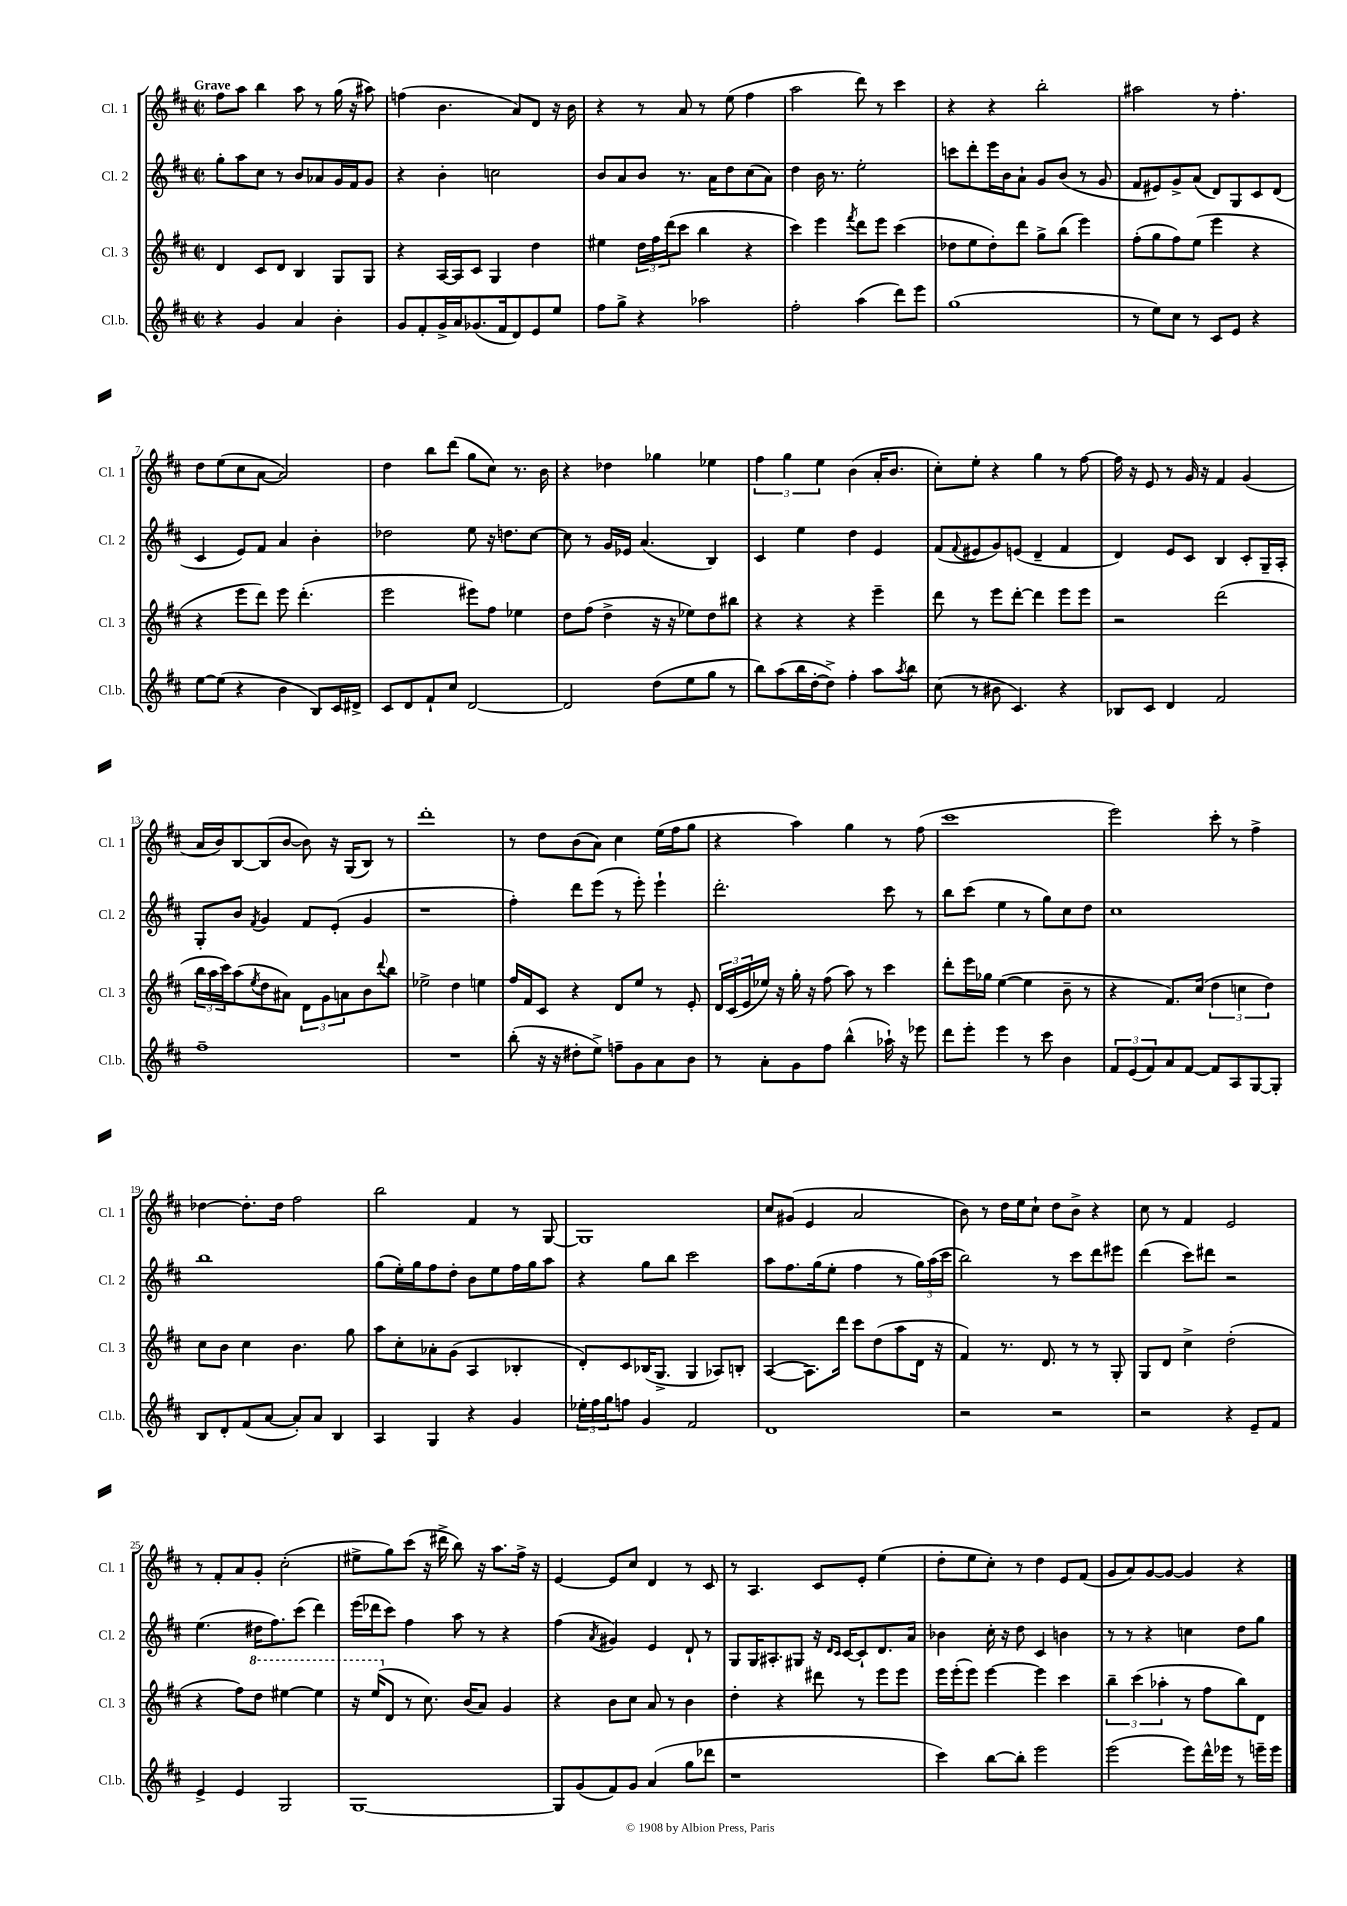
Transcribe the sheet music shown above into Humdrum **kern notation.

**kern	**kern	**kern	**kern
*staff4	*staff3	*staff2	*staff1
*clefG2	*clefG2	*clefG2	*clefG2
*k[f#c#]	*k[f#c#]	*k[f#c#]	*k[f#c#]
*M2/2	*M2/2	*M2/2	*M2/2
*met(c|)	*met(c|)	*met(c|)	*met(c|)
4r	4d	8gg'	8ff#
.	.	8aa	8aa
4g	8c#	8cc#	4bb
.	8d	8r	.
4a	4B	8b	8aa
.	.	8a-	8r
4b'	8G	16g	(16gg
.	.	16f#	16r
.	8G	8g	8aa#)
=	=	=	=
8g	4r	4r	(4ff
8f#'	.	.	.
16g^	[16A	4b'	4.b
16a	16A]	.	.
(8.g-	8c#	.	.
.	4G	2cc	.
16f#	.	.	.
8d)	.	.	8a)
8e	4dd	.	8d
8ee	.	.	16r
.	.	.	16b
=	=	=	=
8ff#	4ee#	8b	4r
8gg^	.	8a	.
4r	24dd	8b	8r
.	24ff#	.	.
.	(24ddd	.	.
.	8ccc#	8.r	8a
2aa-	4bb	.	8r
.	.	16a	.
.	.	8dd	(8ee
.	4r	(8cc#	4ff#
.	.	8a)	.
=	=	=	=
2ff#'	4ccc#)	4dd	2aa
.	4eee	16b	.
.	.	8.r	.
.	8qfff#	.	.
(4aa	8ddd	2ee'	8ddd)
.	8eee	.	8r
8ddd)	(4ccc#	.	4ccc#
8eee	.	.	.
=	=	=	=
(1gg	8dd-	8ccc	4r
.	8ee	8ddd'	.
.	8dd-')	16eee	4r
.	.	16b	.
.	8ddd	8a`	.
.	8gg^	8g	2bb'
.	(8bb	(8b	.
.	4eee)	8r	.
.	.	8g	.
=	=	=	=
8r	(8ff#'	8f#	2aa#
8ee)	8gg	8e#)	.
8cc#	8ff#)	8g^	.
8r	(8ee	(8a	.
8c#	4eee	8d)	8r
8e	.	8G	4.ff#'
4r	4r	8c#	.
.	.	(8d	.
=	=	=	=
[8ee	4r	4c#	8dd
(8ee]	.	.	(8ee
4r	8eee	8e)	8cc#
.	8ddd)	8f#	[8a
4b	8eee	4a	2a])
.	(4.ddd'	.	.
8B)	.	4b'	.
16c#	.	.	.
16d#^	.	.	.
=	=	=	=
8c#	2eee	2dd-	4dd
8d	.	.	.
8f#`	.	.	8bb
8cc#	.	.	(8ddd
[2d	8eee#)	8ee	8gg
.	8ff#	16r	8cc#)
.	.	8.dd	.
.	4ee-	.	8.r
.	.	[8cc#	.
.	.	.	16b
=	=	=	=
2d]	8dd	8cc#]	4r
.	(8ff#	8r	.
.	4dd^	16g	4dd-
.	.	16e-	.
.	.	(4.a	.
(8dd	16r	.	4gg-
.	16r	.	.
8ee	8ee-)	.	.
8gg	8dd	4B)	4ee-
8r	8bb#	.	.
=	=	=	=
8bb)	4r	4c#	6ff#
(8aa	.	.	.
.	.	.	6gg
16bb	4r	4ee	.
[16dd'	.	.	.
.	.	.	6ee
8dd^])	.	.	.
4ff#'	4r	4dd	(4b
8aa	4eee~	4e	16a'
.	.	.	8.b
8qaa	.	.	.
8bb	.	.	.
=	=	=	=
(8cc#	8ddd	(8f#	8cc#')
.	.	8qqf#	.
8r	8r	8e#	8ee'
8b#	8eee	8g)	4r
4.c#)	[8ddd'	(8e	.
.	4ddd]	4d~	4gg
4r	8eee	4f#	8r
.	8eee	.	[8ff#
=	=	=	=
8B-	2r	4d)	16ff#]
.	.	.	16r
8c#	.	.	8e
4d	.	8e	8r
.	.	8c#	16g
.	.	.	16r
2f#	(2ddd	4B	4f#
.	.	8c#'	(4g
.	.	16G~	.
.	.	16A'	.
=	=	=	=
1ff#~	24bb	8G'	16a
.	24aa	.	.
.	.	.	16b)
.	24ccc#)	.	.
.	(8aa	8b	[8B
.	8qee	8qf#	.
.	8dd	4g	(8B]
.	8a#)	.	[8b
.	12d	8f#	8b])
.	12g	.	.
.	.	(8e'	16r
.	12a	.	.
.	.	.	(16G
.	8b	4g	8B)
.	8qqddd	.	.
.	8bb	.	8r
=	=	=	=
1r	2ee-^	1r	1ddd'
.	4dd	.	.
.	4ee	.	.
=	=	=	=
(8bb'	16ff#	4ff#')	8r
.	16f#	.	.
16r	8c#	.	8dd
16r	.	.	.
8dd#'	4r	8ddd	(8b
8ee^)	.	(8eee	8a)
8ff~	8d	8r	4cc#
8g	8ee	8eee')	.
8a	8r	4eee`	(16ee
.	.	.	16ff#
8b	8e'	.	8gg
=	=	=	=
8r	24d	2.ddd'	4r
.	(24c#	.	.
.	24e	.	.
8a'	16ee-)	.	.
.	16r	.	.
8g	16gg'	.	4aa)
.	16r	.	.
8ff#	(8ff#	.	.
(4bb^^	8aa)	.	4gg
.	8r	.	.
16aa-`)	4ccc#	8ccc#	8r
16r	.	.	.
8eee-	.	8r	(8ff#
=	=	=	=
8ddd	8ddd'	8bb	1ccc#
8eee'	16eee	(8ccc#	.
.	16gg-	.	.
4eee	([4ee	4ee	.
8r	4ee]	8r	.
8ccc#	.	8gg)	.
4b	8b~	8cc#	.
.	8r	8dd	.
=	=	=	=
12f#	4r	1cc#	2eee)
(12e	.	.	.
12f#)	.	.	.
8a	8.f#)	.	.
[8f#	.	.	.
.	(16cc#	.	.
8f#]	6dd	.	8ccc#'
8A	.	.	8r
.	6cc	.	.
[8G	.	.	4ff#^
.	6dd)	.	.
8G']	.	.	.
=	=	=	=
8B	8cc#	1bb	[4dd-
8d'	8b	.	.
(8f#	4cc#	.	8.dd-']
[8a	.	.	.
.	.	.	16dd-
8a'])	4.b	.	2ff#
8a	.	.	.
4B	.	.	.
.	8gg	.	.
=	=	=	=
4A	8aa	(8gg	2bb
.	8cc#'	16ee')	.
.	.	16gg	.
4G	8a-'	8ff#	.
.	(8g	8dd'	.
4r	4A	8b	4f#
.	.	8ee	.
4g	4B-'	16ff#	8r
.	.	16gg	.
.	.	8aa	[8G
=	=	=	=
24ee-'	8d')	4r	1G]
24ff#	.	.	.
24gg	.	.	.
8ff	8c#	.	.
4g	(16B-	8gg	.
.	8.G^	.	.
.	.	8bb	.
2f#	4G	2ccc#	.
.	8A-)	.	.
.	8B'	.	.
=	=	=	=
1d	([4A	8aa	8cc#
.	.	8.ff#	(8g#
.	8.A])	.	4e
.	.	(16gg	.
.	.	8ee'	.
.	16ddd	.	.
.	8ccc#	4ff#	2a
.	(8dd	.	.
.	8aa	8r	.
.	16d	24gg)	.
.	.	(24aa	.
.	16r	.	.
.	.	24ccc#	.
=	=	=	=
2r	4f#)	2bb)	8b)
.	.	.	8r
.	8.r	.	16dd
.	.	.	16ee
.	.	.	8cc#`
.	8.d	.	.
2r	.	8r	8dd
.	8r	8ccc#	8b^
.	8r	8ddd	4r
.	8G'	8eee#	.
=	=	=	=
2r	8G	(4ddd	8cc#
.	8d	.	8r
.	4cc#^	8ccc#)	4f#
.	.	8ddd#	.
4r	(2dd'	2r	2e
8e~	.	.	.
8f#	.	.	.
=	=	=	=
4e^	4r	(4.ee	8r
.	.	.	8f#'
4e	8ff#)	.	8a
.	8ddd	16dd#	8g'
.	.	8.ff#)	.
2G	[4eee#	.	(2cc#'
.	.	(8ccc#	.
.	4eee#]	4ddd)	.
=	=	=	=
[1G	16r	(16eee	8ee#^
.	(16eee	16ddd-	.
.	8d	8ccc#)	8gg)
.	8r	4ff#	(8ccc#
.	8.cc#)	.	16r
.	.	.	16ddd#^
.	.	8aa	8bb)
.	(16b	.	.
.	8a)	8r	16r
.	.	.	8.aa
.	4g	4r	.
.	.	.	16ff#^
.	.	.	16r
=	=	=	=
8G]	4r	(4ff#	[4e
(8g	.	.	.
.	.	8qa	.
8f#)	8b	4g#)	8e]
8g	8cc#	.	8cc#
(4a	8a	4e	4d
.	8r	.	.
8gg	4b	8d`	8r
8ddd-	.	8r	8c#
=	=	=	=
1r	4dd'	8G	8r
.	.	16G	4.A
.	.	8.A#'	.
.	4r	.	.
.	.	8G#	.
.	8ddd#	16r	8c#
.	.	16qqd	.
.	.	16qqc#	.
.	.	[16c#	.
.	8r	8c#`]	8e'
.	8eee	8.d	(4ee
.	8eee	.	.
.	.	16a	.
=	=	=	=
4ccc#)	16eee	4b-	8dd'
.	(16eee'	.	.
.	8eee)	.	8ee
[8bb	[4eee	16cc#'	8cc#')
.	.	16r	.
8bb']	.	8dd	8r
2eee	4eee]	4c#	4dd
.	4ccc#	4b	8e
.	.	.	(8f#
=	=	=	=
(2eee	6bb~	8r	8g
.	.	8r	8a)
.	(6ccc#	.	.
.	.	4r	[8g
.	6aa-'	.	.
.	.	.	8g_
8eee)	8r	4cc	4g]
16ddd^^	8ff#	.	.
16eee-	.	.	.
8r	8bb)	8dd	4r
16eee~	8d	8gg	.
16eee	.	.	.
==	==	==	==
*-	*-	*-	*-
